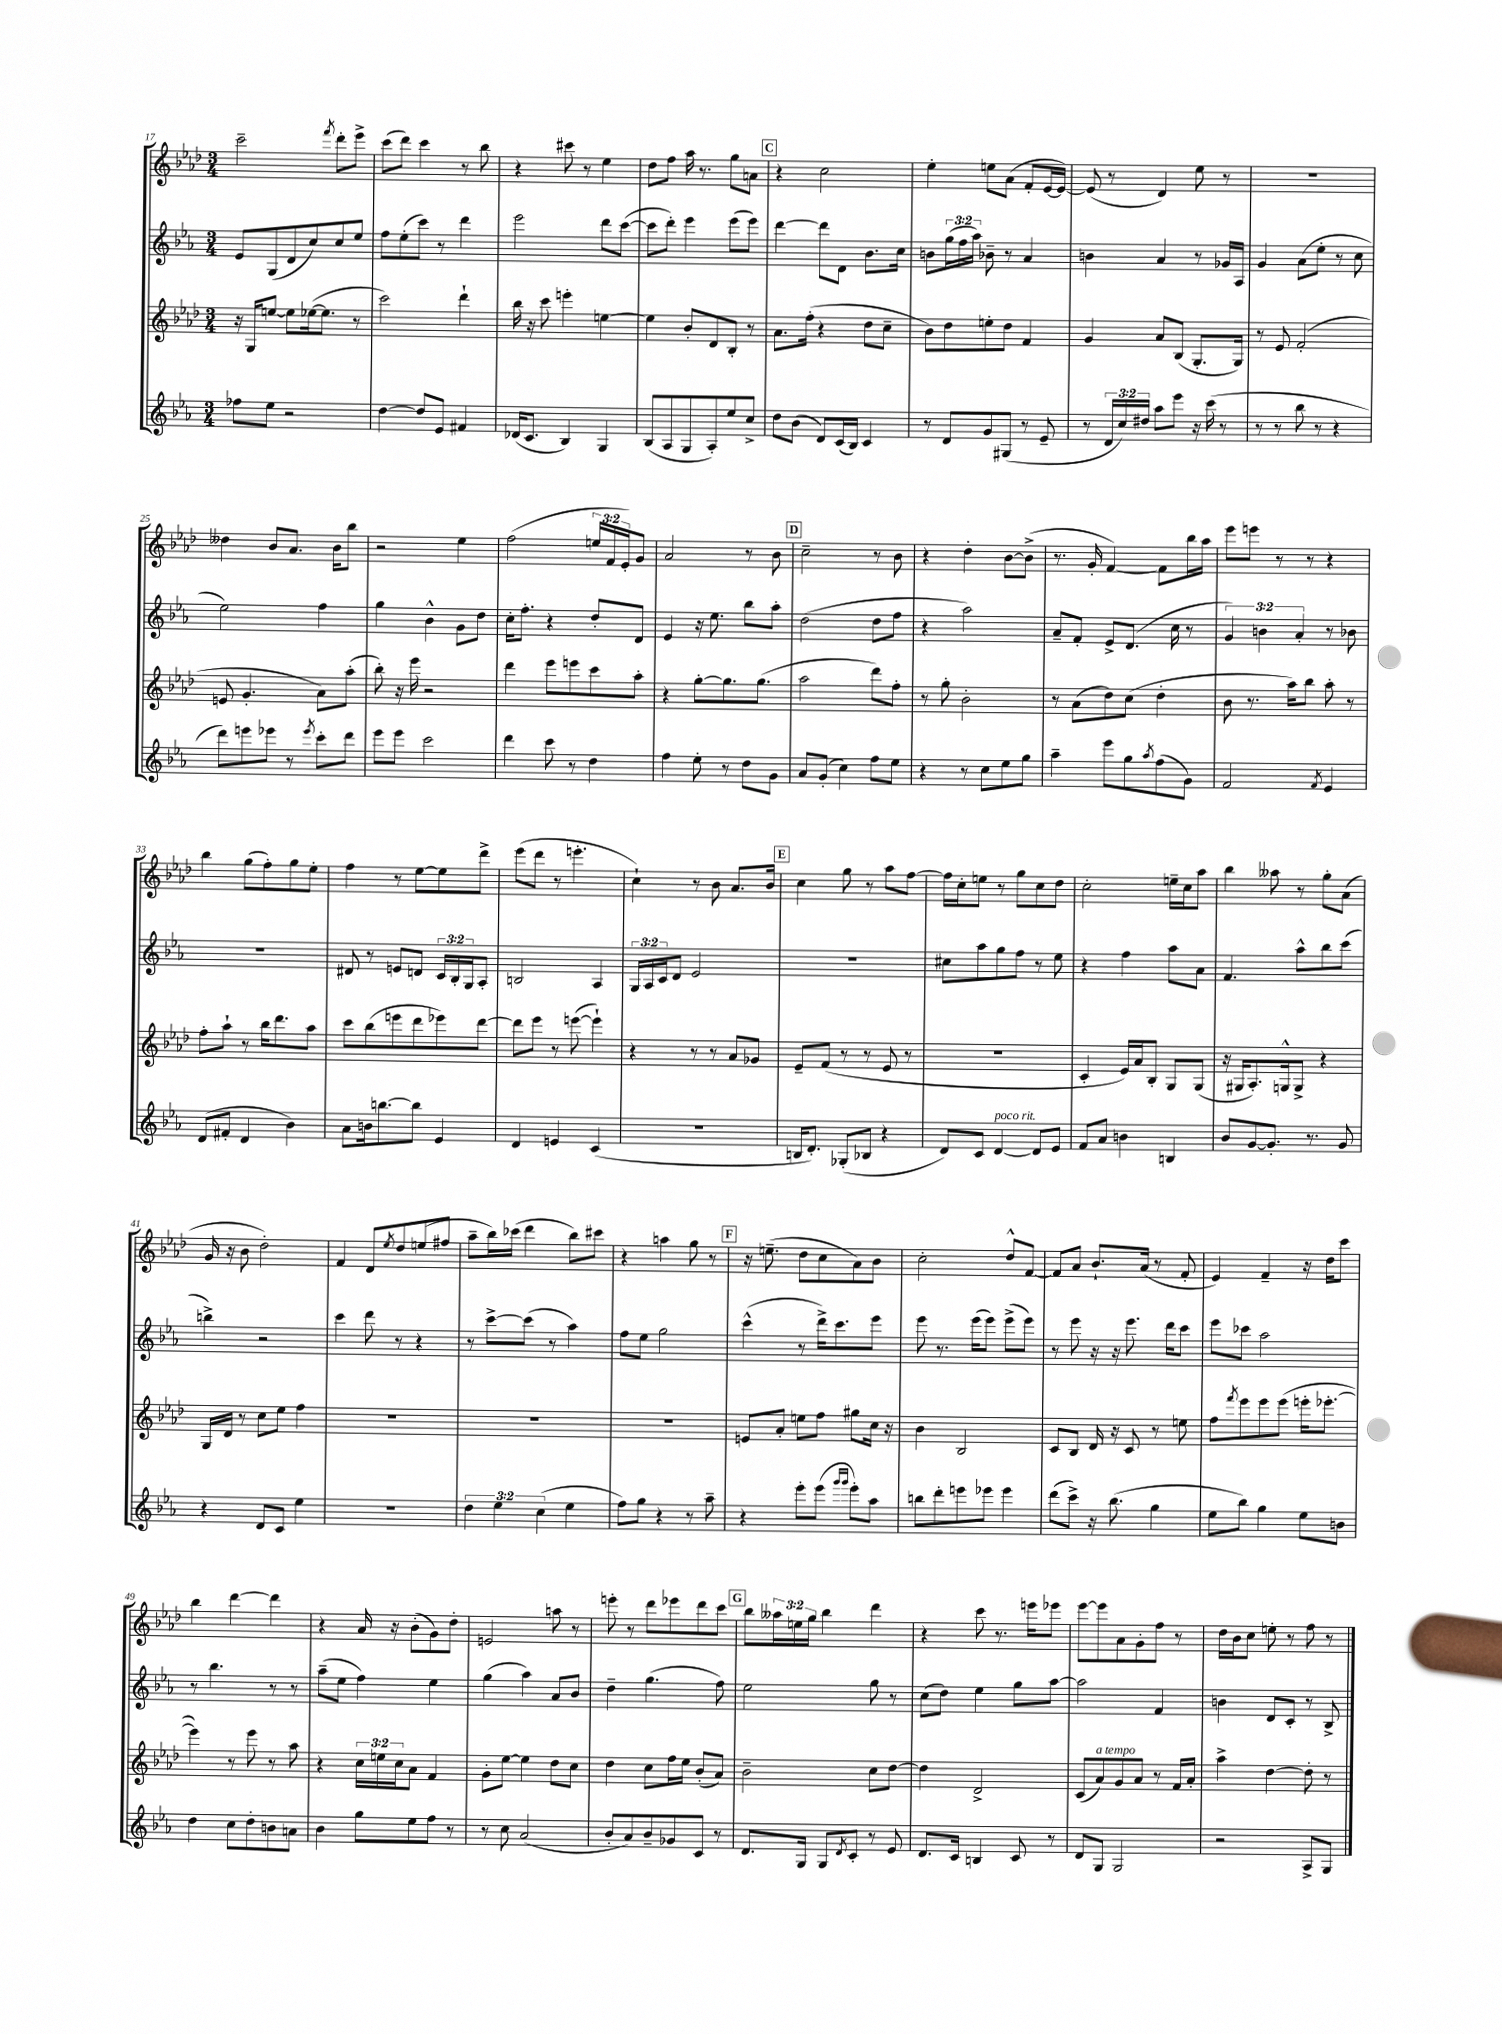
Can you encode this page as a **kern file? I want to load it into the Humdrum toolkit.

**kern	**kern	**kern	**kern
*staff4	*staff3	*staff2	*staff1
*clefG2	*clefG2	*clefG2	*clefG2
*k[b-e-a-]	*k[b-e-a-d-]	*k[b-e-a-]	*k[b-e-a-d-]
*M3/4	*M3/4	*M3/4	*M3/4
8ff-	16r	8e-	2ccc~
.	16G	.	.
8ee-	[8ee	(8G	.
2r	8ee]	8d	.
.	([16ee-	8cc)	.
.	8.ee-]	.	.
.	.	.	8qfff
.	.	8cc	8ddd-'
.	8r	8ee-	8eee-^
=	=	=	=
[4dd	2ccc)	8ff	(8ccc
.	.	(8ee-'	8ddd-)
8dd]	.	8ccc)	4ccc
8e-	.	8r	.
4f#	4ddd-`	4ddd	8r
.	.	.	8bb-
=	=	=	=
(16d-	16bb-	2eee-	4r
8.c	16r	.	.
.	8ccc	.	.
4B-)	4eee'	.	8ccc#
.	.	.	8r
4G	[4ee	8ddd	4ee-
.	.	([8ccc	.
=	=	=	=
(8B-	4ee]	8ccc]	8dd-
8A-	.	8ddd')	8ff
8G	8b-'	4eee-	16aa-
.	.	.	8.r
8A-')	8d-	.	.
8ee-	8B-'	(8eee-	8gg
8cc^	8r	8eee-)	8a
=	=	=	=
8dd	8.a-	[4ddd	4r
(8b-	.	.	.
.	(16ff'	.	.
8d)	4r	8ddd]	2cc
(16c	.	8d	.
16B-)	.	.	.
4c	8dd-	8.b-	.
.	8cc~	.	.
.	.	16cc	.
=	=	=	=
8r	8b-)	8b	4ee-'
8d	8dd-	(24gg	.
.	.	24ff	.
.	.	24aa-)	.
8g	8ee'	8b-~	8ee
(8G#	8dd-	8r	(8a-
8r	4f	4a-	8f'
8e-~	.	.	[16e-
.	.	.	16e-_)
=	=	=	=
8r	4g	4b	(8e-]
24d	.	.	8r
24cc)	.	.	.
24dd#	.	.	.
8aa-	8a-	4a-	4d-)
8eee-	(8B-	.	.
16r	8.G'	8r	8ee-
(16ccc	.	.	.
8r	.	16g-	8r
.	16G)	16A-	.
=	=	=	=
8r	8r	4g	2.r
8r	8e-	.	.
8bb-	(2f'	(8a-	.
8r	.	8ee-'	.
4r	.	8r	.
.	.	8cc	.
=	=	=	=
8ddd)	8e	2ee-)	4dd--
8eee	4.g'	.	.
8eee-	.	.	8b-
8r	.	.	8.a-
8qeee-	.	.	.
8ccc'	8a-)	4ff	.
.	.	.	16b-
8ddd	(8aa-'	.	8bb-
=	=	=	=
8eee-	8bb-')	4gg	2r
8eee-	16r	.	.
.	16eee-	.	.
2ccc	2r	4b-^^	.
.	.	8g	4ee-
.	.	8dd	.
=	=	=	=
4ddd	4ddd-	16cc'	(2ff
.	.	8.ff'	.
8ccc	8eee-	4r	.
8r	8eee	.	.
4dd	8ccc	8dd'	24ee
.	.	.	24f
.	.	.	24e-')
.	8aa-'	8d	8g
=	=	=	=
4ff	4r	4e-	2a-
8ee-'	[8gg'	16r	.
.	.	8.ee-	.
8r	8.gg]	.	.
8dd	.	8bb-	8r
.	(8.gg	.	.
8g	.	8aa-'	8b-
=	=	=	=
8a-	2aa-	(2dd	2cc~
(8g'	.	.	.
4cc)	.	.	.
8ff	8ddd-)	8dd	8r
8ee-	8ff'	8ff	8b-
=	=	=	=
4r	8r	4r	4r
.	8gg'	.	.
8r	2b-'	2aa-)	4dd-'
8cc	.	.	.
8ee-	.	.	[8b-
8gg	.	.	(8b-^]
=	=	=	=
4aa-~	8r	8a-~	8.r
.	(8a-	8f'	.
.	.	.	16g'
8eee-	8dd-)	8e-^	[4f)
8gg	(8cc	(8.d	.
8qaa-	.	.	.
(8ff	4dd-'	.	8f]
.	.	16cc	.
8g)	.	8r	16bb-
.	.	.	16aa-
=	=	=	=
2f	8b-	6g)	8eee-
.	8.r	.	8eee
.	.	6b	.
.	.	.	8r
.	16aa-)	.	.
.	.	6a-'	.
.	8bb-	.	8r
8qf	.	.	.
4e-	8aa-'	8r	4r
.	8r	8b-	.
=	=	=	=
(8d	8ff'	2.r	4bb-
8f#'	8aa-`	.	.
4d	8r	.	(8gg
.	16bb-	.	8ff')
.	8.ddd-	.	.
4b-)	.	.	8gg
.	8aa-	.	8ee-'
=	=	=	=
8a-	8ccc	8d#	4ff
16b	(8bb-	8r	.
[8.bb	.	.	.
.	8eee	8e	8r
8bb]	8ddd-	8d	[8ee-
4e-	8eee-)	24c	8ee-]
.	.	24B-'	.
.	.	24G	.
.	[8ddd-	8A-'	8ddd-^
=	=	=	=
4d	8ddd-]	2B	(8eee-
.	8eee-	.	8ddd-
4e	8r	.	8r
.	([8eee	.	4.eee'
(4c	4eee`])	4A-	.
=	=	=	=
2.r	4r	24G	4cc`)
.	.	24A-	.
.	.	24c	.
.	.	8d	.
.	8r	2e-	8r
.	8r	.	8b-
.	8a-	.	8.a-
.	8g-	.	.
.	.	.	16b-
=	=	=	=
16B	8e-~	2.r	4cc
8.d')	.	.	.
.	(8f	.	.
(8G-'	8r	.	8gg
8B-	8r	.	8r
4r	8e-	.	8aa-
.	8r	.	[8ff
=	=	=	=
8d)	2.r	8cc#	16ff]
.	.	.	16cc'
8c	.	8aa-	8ee
[4d	.	8gg	8r
.	.	8ff	8gg
8d]	.	8r	8cc
8e-	.	8ee-	8dd-
=	=	=	=
8f	4c'	4r	2cc'
8a-	.	.	.
4b	16e-)	4ff	.
.	16a-	.	.
.	8B-'	.	.
4B	8G	8aa-	16ee~
.	.	.	16cc
.	(8G	8a-	8aa-
=	=	=	=
8b-	16r	4.f	4bb-
.	16G#	.	.
[8g	8.A-')	.	.
8.g']	.	.	8aa--
.	16G^^	.	.
.	8G^	8aa-^^	8r
8.r	.	.	.
.	4r	8bb-	8gg'
8g	.	(8ccc	(8a-
=	=	=	=
4r	16G	4bb^)	16g
.	16d-	.	16r
.	8r	.	8b-
8d	8cc	2r	2dd-')
8c	8ee-	.	.
4ee-	4ff	.	.
=	=	=	=
2.r	2.r	4ccc	4f
.	.	8ddd	8d-
.	.	.	8qee-
.	.	8r	8dd-
.	.	4r	(8ee
.	.	.	8ff#
=	=	=	=
6dd	2.r	8r	8aa-~
.	.	[8ccc^	16bb-)
6ee-	.	.	.
.	.	.	(16ccc-
.	.	(8ccc]	4ddd-
(6cc	.	.	.
.	.	8r	.
4ee-	.	4aa-)	8bb-)
.	.	.	8ccc#
=	=	=	=
8ff)	2.r	8ff	4r
8gg	.	8ee-	.
4r	.	2gg	4aa
8r	.	.	8gg
8aa-~	.	.	8r
=	=	=	=
4r	8e	(4ccc^^	16r
.	.	.	(8.ee~
.	8a-'	.	.
8eee-'	8ee	8r	8dd-
(8eee-	8ff	16ddd^)	8cc
.	.	8.ccc	.
16qqggg	.	.	.
16qqggg	.	.	.
8eee-')	8gg#	.	8a-)
8aa-	16cc	8eee-	8b-
.	16r	.	.
=	=	=	=
8bb	4b-	8eee-	2cc'
8ddd'	.	8.r	.
8eee	2B-	.	.
.	.	(16eee-	.
8eee-	.	8eee-)	.
4eee-	.	(8eee-^	8dd-^^
.	.	8eee-)	[8f
=	=	=	=
(8ddd	8c	8r	8f]
8ccc^)	8B-	8eee-	8a-
16r	16d-	16r	8.b-`
(8.bb-	16r	16r	.
.	8c	8.eee-	.
.	.	.	(16a-
4gg	8r	.	8r
.	.	16ddd	.
.	8ee	8ccc	8f'
=	=	=	=
8ee-	8ff	8eee-	4e-)
.	8qfff	.	.
8bb-)	8eee-	8ccc-	.
4gg	8eee-	2aa-	4f~
.	(8eee-	.	.
8ee-	16eee'	.	16r
.	[8.eee-'	.	16dd-
8b	.	.	8ccc
=	=	=	=
4dd	4eee-])	8r	4bb-
.	.	4.bb-	.
8cc	8r	.	[4ddd-
8dd'	8eee-	.	.
8b	8r	8r	4ddd-]
8a	8aa-	8r	.
=	=	=	=
4b-	4r	(8aa-~	4r
.	.	8ee-	.
8gg	24cc	4ff)	16a-
.	24ee	.	.
.	.	.	16r
.	24cc	.	.
8ee-	8a-	.	(8b-'
8ff	4f	4ee-	8g)
8r	.	.	8dd-'
=	=	=	=
8r	8g'	(4gg	2e
8cc	[8ee-	.	.
(2a-	4ee-]	4aa-)	.
.	8dd-	8a-	8aa
.	8cc	8b-	8r
=	=	=	=
8b-'	4dd-	4dd~	8eee'
8a-)	.	.	8r
8b-~	8cc	(4.gg	8ddd-
8g-	16ff	.	8eee-
.	16ee-	.	.
8c	(8b-'	.	8ddd-
8r	8a-)	8ff)	8ccc
=	=	=	=
8.d	2b-~	2ee-	8bb-
.	.	.	24aa--
.	.	.	24ee
16G	.	.	.
.	.	.	24gg
8G	.	.	4bb-
8qd	.	.	.
8c'	.	.	.
8r	8cc	8gg	4ddd-
8e-	[8dd-	8r	.
=	=	=	=
8.d	4dd-]	(8cc	4r
.	.	8dd)	.
16c	.	.	.
4B	2d-^	4ee-	8ccc
.	.	.	8.r
8c	.	8gg	.
.	.	.	16eee
8r	.	[8aa-	8eee-
=	=	=	=
8d	(8c	2aa-]	[8eee-
8G	8a-)	.	8eee-]
2G	8g	.	8a-
.	8a-	.	8g'
.	8r	4f	8ff
.	16f	.	8r
.	16a-'	.	.
=	=	=	=
2r	4aa-^	4b	16dd-
.	.	.	16b-
.	.	.	8cc
.	[4dd-	8d	8ee'
.	.	8c'	8r
8A-^	8dd-']	8r	8ff
8G	8r	8B-^	8r
==	==	==	==
*-	*-	*-	*-
